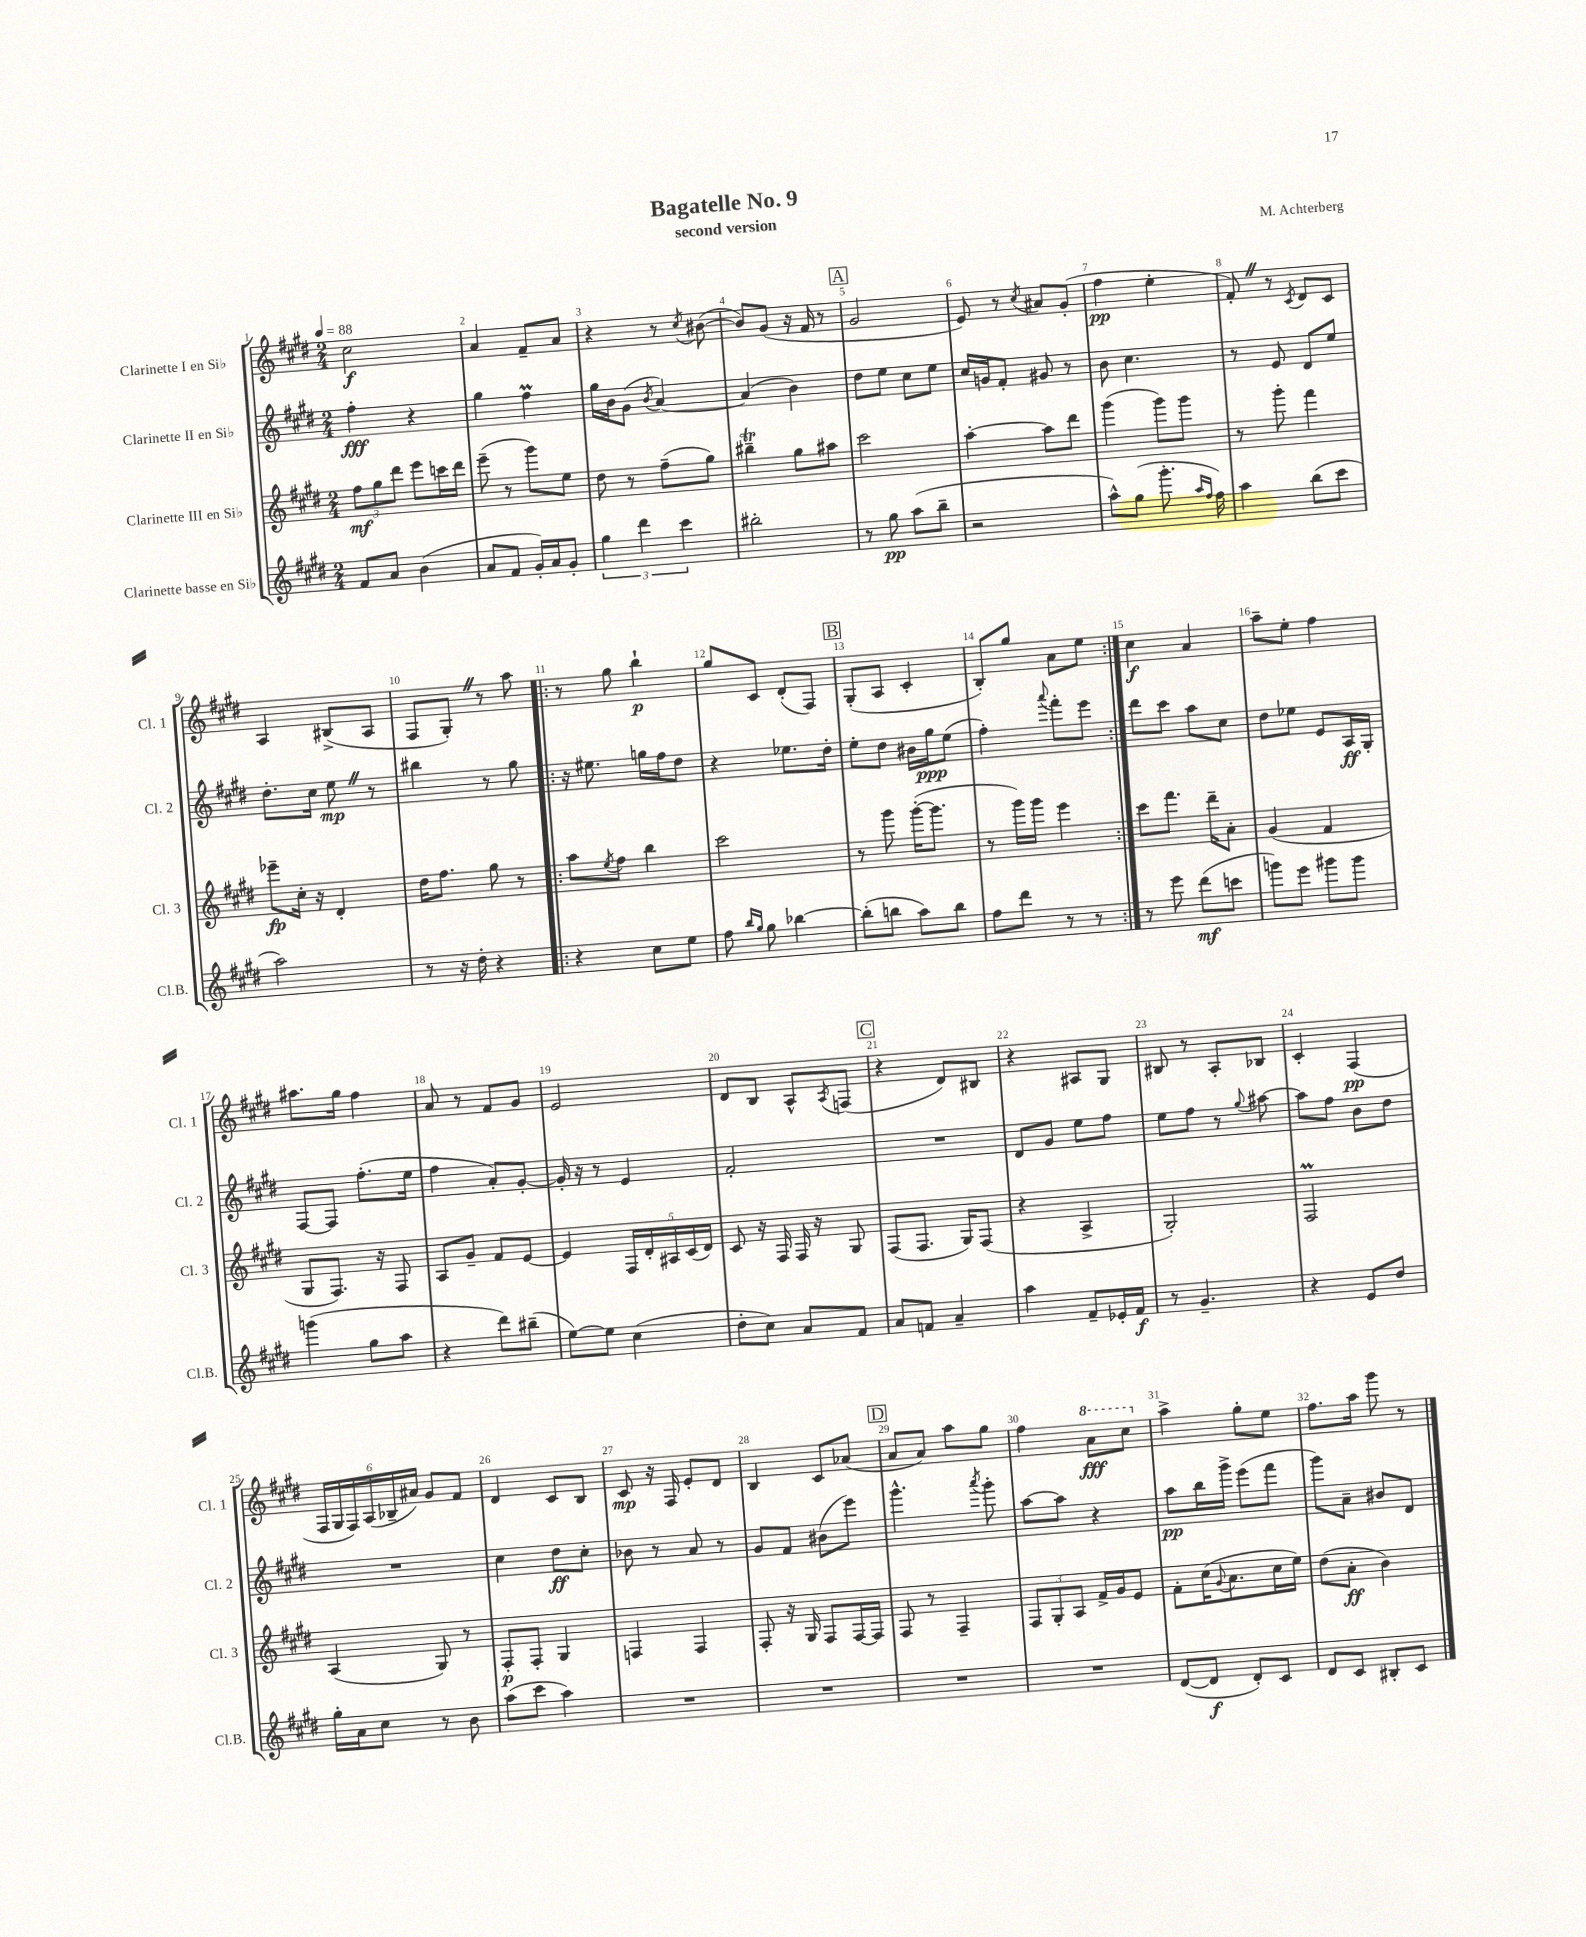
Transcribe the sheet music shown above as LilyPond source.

\header { title = "Bagatelle No. 9" composer = "M. Achterberg" subtitle = "second version" }
<<
\new StaffGroup <<
\new Staff = "s0" \with { instrumentName = "Clarinette I en Sib" shortInstrumentName = "Cl. 1" } {
    \clef treble \key e \major \numericTimeSignature \time 2/4 \tempo 4 = 88
    cis''2\f |
    a'4 fis'8-- a'8 |
    r4 r8 \acciaccatura { cis''8 } bis'8~( |
    bis'8) gis'8( r16 fis'16 r8 |
    \mark \markup { \box "A" } gis'2 |
    e'8) r8 \acciaccatura { cis''8 } ais'8 gis'8-.( |
    fis''4\pp e''4-. |
    fis'8-.) \once \override BreathingSign.text = \markup { \musicglyph "scripts.caesura.straight" } \breathe r8 \acciaccatura { cis'8 } dis'8 cis'8 |
    a4 bis8->( a8 |
    fis8 gis8-.) \once \override BreathingSign.text = \markup { \musicglyph "scripts.caesura.straight" } \breathe r8 a''8 |
    \repeat volta 2 { r8 gis''8 b''4-!\p |
    gis''8 cis'8 dis'8-.( fis8) |
    \mark \markup { \box "B" } gis8-.( a8 cis'4-. |
    b8-.) gis''8 a'8 e''8 | }
    cis''4\f a'4 |
    a''8-- e''8-. fis''4 |
    ais''8. gis''16 fis''4 |
    a'8 r8 fis'8 gis'8 |
    e'2 |
    dis'8 b8 a8-^ \acciaccatura { a8 } f8( |
    \mark \markup { \box "C" } r4 dis'8) bis8 |
    r4 ais8 gis8 |
    bis8 r8 a8-. bes8 |
    cis'4-. fis4\pp( |
    \tuplet 6/4 { fis16 gis16 fis16) a16( bes16-- ais'16) } gis'8 fis'8 |
    dis'4 cis'8 b8 |
    cis'8\mp r16 fis16 e'8-. dis'8 |
    b4 cis'8 aes'8( |
    \mark \markup { \box "D" } a'8 a'8) a''8 gis''8 |
    fis''4 \ottava #1 a''8\fff cis'''8 \ottava #0 |
    a''4-> gis''8-. e''8 |
    fis''8. a''16 gis'''8 r8 \bar "|." |
}
\new Staff = "s1" \with { instrumentName = "Clarinette II en Sib" shortInstrumentName = "Cl. 2" } {
    \clef treble \key e \major \numericTimeSignature \time 2/4
    fis''4-.\fff r4 |
    gis''4 fis''4\prall |
    gis''16 b'16 gis'8( \acciaccatura { b'8 } a'4~) |
    a'4( b'4) |
    \mark \markup { \box "A" } dis''8 e''8 cis''8 e''8 |
    cis''16 g'16 fis'8-. gis'8 r8 |
    b'8 cis''4. |
    r8 e'8 dis'8 e''8 |
    dis''8.-. cis''16 e''8\mp \once \override BreathingSign.text = \markup { \musicglyph "scripts.caesura.straight" } \breathe r8 |
    bis''4 r8 gis''8 |
    \repeat volta 2 { r16 eis''8. g''16 fis''16 dis''8 |
    r4 ees''8. dis''16-. |
    \mark \markup { \box "B" } e''8-. dis''8 bis'16 gis''16\ppp e''8( |
    fis''4-.) \appoggiatura { a'''8 } fis'''8-. e'''8 | }
    dis'''8 cis'''8 a''8 cis''8 |
    dis''8 ees''8 e'8 a16\ff gis16-. |
    fis8~ fis8 fis''8.-.( e''16 |
    fis''4 a'8-.) gis'8~-. |
    gis'16-. r16 r8 e'4 |
    fis'2-. |
    \mark \markup { \box "C" } R2 |
    dis'8 gis'8 e''8 fis''8 |
    e''8 fis''8 r8 \appoggiatura { gis''8 } ais''8~ |
    ais''8 fis''8 b'8 dis''8 |
    R2 |
    cis''4 dis''8\ff cis''8-. |
    bes'8 r8 a'8 r8 |
    gis'8 fis'8 bis'8( e'''8) |
    \mark \markup { \box "D" } gis'''4.-^ \acciaccatura { a'''8 } gis'''8-. |
    a''8~ a''8 r4 |
    a''8\pp b''16 gis'''16-> e'''8( fis'''8 |
    gis'''8) a'8-- bis'8 dis'8 \bar "|." |
}
\new Staff = "s2" \with { instrumentName = "Clarinette III en Sib" shortInstrumentName = "Cl. 3" } {
    \clef treble \key e \major \numericTimeSignature \time 2/4
    \tuplet 3/2 { fis''8\mf gis''8 dis'''8 } e'''8 c'''16 dis'''16 |
    e'''8--( r8 gis'''8) e''8 |
    dis''8 r8 fis''8--( gis''8) |
    bis''4--\trill gis''8 ais''8 |
    \mark \markup { \box "A" } cis'''2 |
    a''4~-. a''8 dis'''8 |
    gis'''4( gis'''8) gis'''8 |
    r8 gis'''8-. fis'''4 |
    ees'''8--\fp cis''16-. r16 dis'4-. |
    dis''16 fis''8. gis''8 r8 |
    \repeat volta 2 { a''8 \acciaccatura { e''8 } fis''8 b''4 |
    cis'''2 |
    \mark \markup { \box "B" } r8 gis'''8 gis'''16~-.( gis'''8. |
    r8 gis'''16) gis'''16 e'''4 | }
    cis'''8 fis'''8. dis'''16-- a'8-. |
    gis'4( fis'4 |
    gis8 fis8.) r16 fis8 |
    a8 gis'8-- fis'8 e'8~ |
    e'4 \tuplet 5/4 { fis16 dis'16-. ais16 cis'16( dis'16) } |
    cis'8 r16 fis16 fis16 r16 gis8 |
    \mark \markup { \box "C" } fis8( fis8. gis16) fis8( |
    r4 a4-> |
    gis2-.) |
    fis2\prall |
    a4( gis8) r8 |
    fis8-.\p fis8-. gis4 |
    f4 f4 |
    fis8-. r16 gis16 fis8 fis16~ fis16 |
    \mark \markup { \box "D" } fis8 r8 fis4-- |
    \tuplet 3/2 { fis8 gis8-. a8 } fis'16-> gis'16 e'8 |
    fis'8-. cis''16( \appoggiatura { gis'8 } a'8. cis''16 e''16) |
    dis''8( a'8-.\ff b'4) \bar "|." |
}
\new Staff = "s3" \with { instrumentName = "Clarinette basse en Sib" shortInstrumentName = "Cl.B." } {
    \clef treble \key e \major \numericTimeSignature \time 2/4
    fis'8 a'8 b'4( |
    a'8 fis'8 gis'16-.) a'16 gis'8-. |
    \tuplet 3/2 { gis''4 dis'''4 cis'''4 } |
    bis''2-. |
    \mark \markup { \box "A" } r8 gis''8\pp a''8( b''8-- |
    r2 |
    a''8-^) gis''8( gis'''8.-. \grace { a''16 fis''16 } fis''16) |
    a''4 b''8( cis'''8 |
    a''2) |
    r8 r16 dis''16-. r4 |
    \repeat volta 2 { r4 cis''8 e''8 |
    fis''8 \grace { b''16 gis''16 } gis''8 bes''4~ |
    \mark \markup { \box "B" } bes''8-.( b''8 a''8) b''8 |
    fis''8 dis'''8 r8 r8 | }
    r8 e'''8 dis'''8\mf( c'''8 |
    g'''8) e'''8 gis'''8 gis'''8 |
    g'''4( gis''8 a''8 |
    r4 dis'''8) bis''8--( |
    e''8~) e''8 cis''4( |
    dis''8-. cis''8) a'8 fis'8 |
    \mark \markup { \box "C" } a'8 f'8 a'4-- |
    a''4 fis'8-- ees'16-. fis'16\f |
    r8 gis'4.-- |
    r4 e'8 dis''8 |
    gis''16-. a'16 cis''8 r8 b'8 |
    a''8( cis'''8 a''4) |
    R2 |
    R2 |
    \mark \markup { \box "D" } R2 |
    R2 |
    dis'8~( dis'8\f dis'8-.) cis'8 |
    dis'8 cis'8 bis8-. cis'8 \bar "|." |
}
>>
>>
\layout { \context { \Score \override BarNumber.break-visibility = ##(#f #t #t) barNumberVisibility = #all-bar-numbers-visible } }
